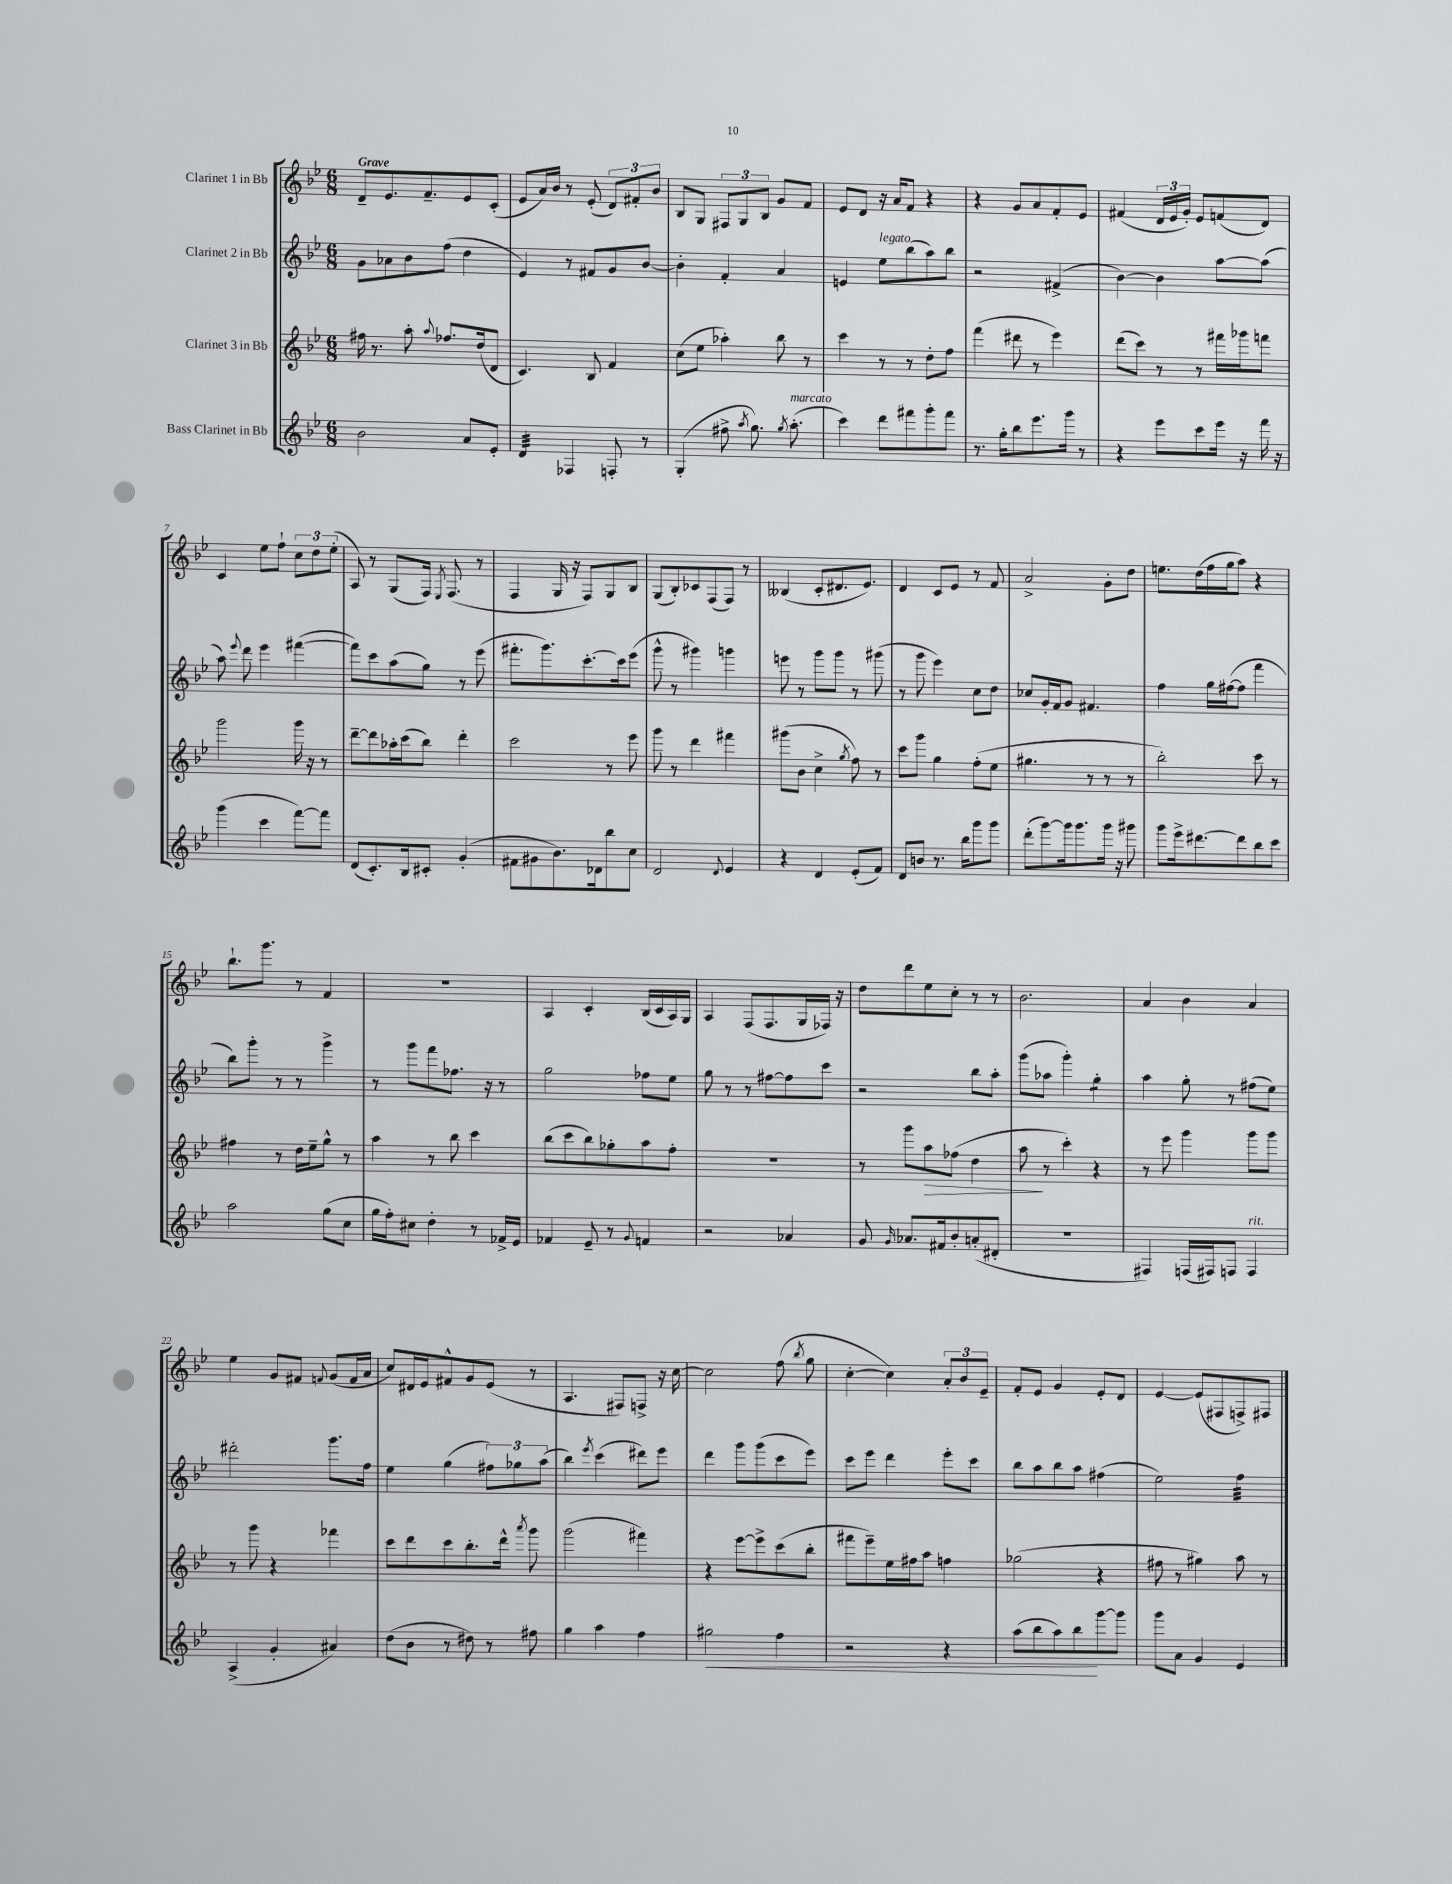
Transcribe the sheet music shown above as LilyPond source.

<<
\new StaffGroup <<
\new Staff = "s0" \with { instrumentName = "Clarinet 1 in Bb" } {
    \clef treble \key bes \major \numericTimeSignature \time 6/8 \tempo "Grave"
    \autoBeamOff d'8[-- ees'8. f'8.-- ees'8 c'8]-.( |
    ees'8[ a'16) bes'16] r8 ees'8-.( \tuplet 3/2 { d'8[) fis'8-. bes'8] } |
    bes8[ g8] \tuplet 3/2 { fis8[ g8 bes8] } g'8[ f'8] |
    ees'8[ d'8] r16 a'16[ f'8] r4 |
    r4 g'8[ a'8 f'8-. ees'8] |
    fis'4( \tuplet 3/2 { d'16[ ees'16 g'16]-.) } ees'8[ f'8( d'8]) |
    c'4 ees''8[ f''8]-! \tuplet 3/2 { c''8[ d''8 ees''8]-.( } |
    a8) r8 g8[( f16]) \acciaccatura { ees8 } f8.( r8 |
    f4 g16 r16 f8[) g8 bes8] |
    g8[( bes8-.) ces'8 f8( f8]) r8 |
    beses4( c'8[-. dis'8. ees'8.]) |
    d'4 c'8[ ees'8] r8 f'8 |
    a'2-> g'8[-. d''8] |
    e''8.[ d''16( f''16 g''16 a''8]) r4 |
    bes''8.[-! g'''8.] r8 f'4 |
    R2. |
    a4 c'4-. bes16[( c'16 a16) g16] |
    a4 f8[( f8. g16 fes16]) r16 |
    d''8[ d'''8 ees''8 c''8]-. r8 r8 |
    bes'2. |
    a'4 bes'4 a'4 |
    ees''4 g'8[ fis'8] \appoggiatura { f'8 } g'8[( f'16 a'16] |
    c''8[) dis'16 ees'16 fis'8-^ g'8 ees'8]( r8 |
    a4. fis8[) f8]-> r16 c''16~ |
    c''2 f''8( \acciaccatura { bes''8 } g''8 |
    c''4~-. c''4) \tuplet 3/2 { a'8[-. bes'8 ees'8]-- } |
    f'8[-. ees'8] g'4 ees'8[-. d'8] |
    ees'4~ ees'8[( fis8 f8->) fis8] \bar "|." |
}
\new Staff = "s1" \with { instrumentName = "Clarinet 2 in Bb" } {
    \clef treble \key bes \major \numericTimeSignature \time 6/8
    \autoBeamOff g'8[ aes'8 bes'8 f''8]( d''4 |
    ees'4) r8 fis'8[ g'8 bes'8]~ |
    bes'4-. f'4-. a'4 |
    e'4 ees''8[^\markup { \italic "legato" } bes''8( a''8) bes''8] |
    r2 fis'4->( |
    bes'4~) bes'4 a''8[~ a''8]( |
    a''8) \appoggiatura { ees'''8 } d'''8 ees'''4 fis'''4~( |
    fis'''8[) c'''8 a''8( g''8]) r8 ees'''8( |
    fis'''8.[-. g'''8.) c'''8.~-. c'''16 ees'''8]( |
    g'''8-^ r8 gis'''4) g'''4 |
    e'''8 r8 g'''8[ g'''8] r8 gis'''8( |
    r8 g'''8 ees'''4) c''8[ d''8] |
    ces''8[ g'16-. f'16 g'8] fis'4. |
    f''4 g''16[ fis''16~( fis''8] f'''4 |
    bes''8[) g'''8]-. r8 r8 g'''4-> |
    r8 g'''8[ f'''8 fes''8.] r16 r8 |
    g''2 fes''8[ ees''8] |
    g''8 r8 r8 fis''8[~ fis''8 c'''8] |
    r2 bes''8[ a''8]-. |
    g'''8[( aes''8] g'''4-.) g''4:8-. |
    a''4 g''8-. r8 fis''8[( ees''8]) |
    dis'''2-. g'''8.[ f''16] |
    ees''4 g''4( \tuplet 3/2 { fis''8[) ges''8 a''8]( } |
    bes''4) \acciaccatura { ees'''8 } c'''4( dis'''8[) ees'''8] |
    d'''4 g'''8[ g'''8( c'''8 ees'''8]) |
    c'''8[ ees'''8] d'''4 ees'''8[-. c'''8] |
    bes''8[ a''8 bes''8 a''8] fis''4( |
    ees''2) f''4:32 \bar "|." |
}
\new Staff = "s2" \with { instrumentName = "Clarinet 3 in Bb" } {
    \clef treble \key bes \major \numericTimeSignature \time 6/8
    \autoBeamOff fis''16 r8. a''8-. \appoggiatura { a''8 } fes''8.[ d''16( d'8] |
    c'4.) bes8 f'4 |
    c''8[( ees''8] aes''4-.) bes''8 r8 |
    c'''4 r8 r8 d''8[-. f''8] |
    f'''4( dis'''8 r8 ees'''4) |
    d'''8[( c'''8]) r8 r8 fis'''16[ ges'''16 f'''8] |
    g'''2 g'''16 r16 r8 |
    d'''8[~-- d'''8 aes''16-. c'''16( bes''8]) d'''4-. |
    c'''2 r8 ees'''8 |
    g'''8 r8 d'''4 fis'''4 |
    gis'''8[( bes'8] c''4-> \acciaccatura { g''8 } f''8) r8 |
    c'''8[ g'''8] g''4 f''8[-.( ees''8] |
    gis''4. r8 r8 r8 |
    bes''2-.) c'''8 r8 |
    fis''4 r8 d''16[ ees''16-- g''8]-^ r8 |
    a''4 r8 bes''8 c'''4 |
    bes''8[( c'''8 bes''8) ges''8-. a''8 f''8]-. |
    R2. |
    r8 g'''8[ a''8\> fes''8]( d''4 |
    a''8\! r8 c'''4-.) r4 |
    r8 ees'''8 g'''4 g'''8[ g'''8] |
    r8 g'''8 r4 fes'''4 |
    c'''8[ d'''8 c'''8 bes''8.-. d'''16]-^ \acciaccatura { a'''8 } g'''8 |
    g'''2( fis'''4) |
    r4 ees'''8[~ ees'''8-> c'''8( bes''8]-. |
    fis'''8[ ees'''8--) ees''16 fis''16 a''8] f''4 |
    ges''2( r4 |
    fis''8 r8 gis''4) a''8 r8 \bar "|." |
}
\new Staff = "s3" \with { instrumentName = "Bass Clarinet in Bb" } {
    \clef treble \key bes \major \numericTimeSignature \time 6/8
    \autoBeamOff bes'2 a'8[ ees'8]-. |
    d'4:32 fes4 f8-. r8 |
    g4-.( fis''8-> \acciaccatura { a''8 } g''8.) \acciaccatura { g''8 } a''8.-.^\markup { \italic "marcato" }( |
    c'''4) d'''8[ fis'''8 g'''8-. fis'''8] |
    r8. g''16[-. bes''8 ees'''8. g'''16] r8 |
    r4 ees'''8[ c'''8 ees'''16] r16 f'''16 r16 |
    g'''4( c'''4 f'''8[~) f'''8] |
    d'8[( c'8.-.) bes16 cis'8]-. g'4-.( |
    fis'8[ gis'8 bes'8.) des'16 bes''8 c''8] |
    d'2 \appoggiatura { d'8 } ees'4 |
    r4 d'4 ees'8[-.( f'8]) |
    d'8[ b'8] r8. bes''16[ g'''8 g'''8] |
    d'''8[-.( g'''8~) g'''16 g'''8. g'''16] r16 gis'''8 |
    g'''8[ ees'''16-> dis'''8.~ dis'''8 bes''8 c'''8] |
    a''2 g''8[( c''8] |
    g''16[ f''16-.) cis''8] d''4-. r8 fes'16[-> ees'16] |
    fes'4 ees'8-- r8 \appoggiatura { g'8 } f'4 |
    r2 aes'4 |
    g'8 \grace { g'16 } aes'8.[ fis'16 bes'8-. a'8-.( dis'8]-. |
    R2. |
    fis4) f16[( fis16) f8] f4^\markup { \italic "rit." } |
    a4->( g'4-. ais'4) |
    d''8[( bes'8] r8 dis''8) r8 fis''8 |
    g''4 a''4 f''4 |
    gis''2\< f''4 |
    r2 r4 |
    a''8[( bes''8 a''8) bes''8\! g'''8~ g'''8] |
    g'''8[ a'8] g'4 ees'4 \bar "|." |
}
>>
>>
